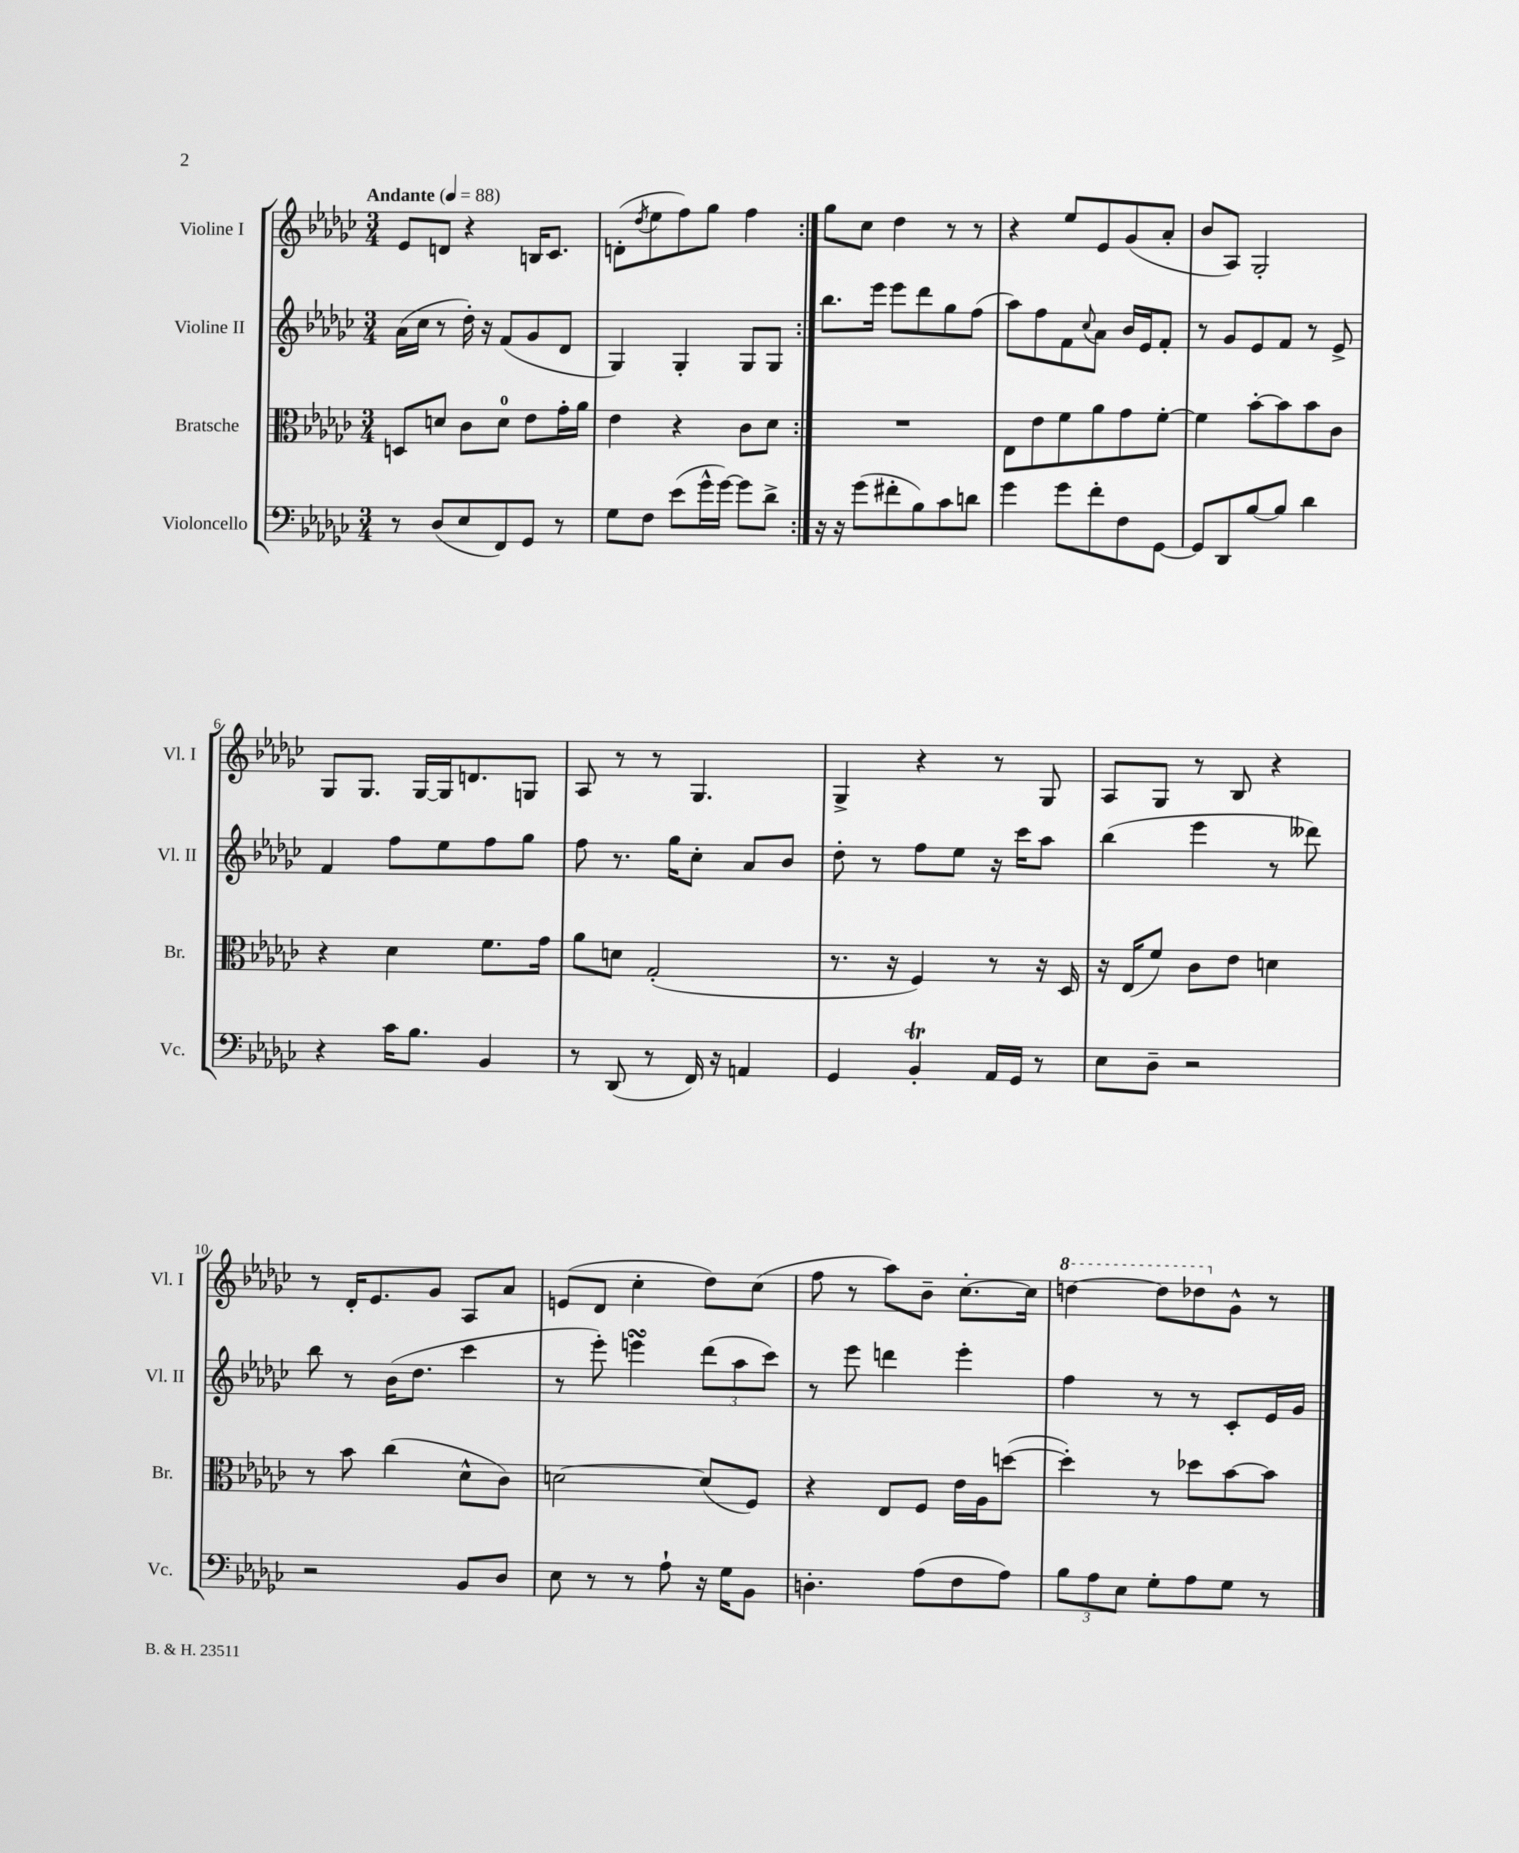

**kern	**kern	**kern	**kern
*staff4	*staff3	*staff2	*staff1
*clefF4	*clefC3	*clefG2	*clefG2
*k[b-e-a-d-g-c-]	*k[b-e-a-d-g-c-]	*k[b-e-a-d-g-c-]	*k[b-e-a-d-g-c-]
*M3/4	*M3/4	*M3/4	*M3/4
*MM88	*MM88	*MM88	*MM88
8r	8D	(16a-	8e-
.	.	16cc-	.
(8D-	8d	8r	8d
8E-	8c-	16dd-')	4r
.	.	16r	.
8FF)	8d	(8f	.
8GG-	8e-	8g-	16B
.	.	.	8.c-
8r	16g-'	8d-	.
.	16a-	.	.
=	=	=	=
8G-	4e-	4G-)	(8d'
.	.	.	8qdd-
8F	.	.	8ee-
(8e-	4r	4G-'	8ff)
16g-^^	.	.	8gg-
[16g-)	.	.	.
8g-]	8c-	8G-	4ff
8d-^	8d-	8G-	.
=:|!	=:|!	=:|!	=:|!
16r	2.r	8.bb-	8gg-
16r	.	.	.
(8g-	.	.	8cc-
.	.	16eee-	.
8f#'	.	8eee-	4dd-
8B-)	.	8ddd-	.
8c-	.	8gg-	8r
8d	.	(8ff	8r
=	=	=	=
4g-	8E-	8aa-)	4r
.	8e-	8ff	.
8g-	8f	8f	8ee-
.	.	8qqcc-	.
8f'	8a-	8a-	8e-
8F	8g-	16b-	(8g-
.	.	16e-	.
[8GG-	[8f'	8f'	8a-'
=	=	=	=
8GG-]	4f]	8r	8b-
8DD-	.	8g-	8A-)
[8B-	[8b-'	8e-	2G-'
8B-]	8b-]	8f	.
4d-	8b-	8r	.
.	8c-	8e-^	.
=	=	=	=
4r	4r	4f	8G-
.	.	.	8.G-
16c-	4d-	8ff	.
8.B-	.	.	[16G-
.	.	8ee-	16G-]
.	.	.	8.d
4BB-	8.f	8ff	.
.	.	8gg-	8G
.	16g-	.	.
=	=	=	=
8r	8a-	8ff	8A-
(8DD-	8d	8.r	8r
8r	(2G-'	.	8r
.	.	16gg-	.
16FF)	.	8cc-'	4.G-
16r	.	.	.
4AA	.	8a-	.
.	.	8b-	.
=	=	=	=
4GG-	8.r	8dd-'	4G-^
.	.	8r	.
.	16r	.	.
4BB-'	4F)	8ff	4r
.	.	8ee-	.
16AA-	8r	16r	8r
16GG-	.	16ccc-	.
8r	16r	8aa-	8G-
.	16D-	.	.
=	=	=	=
8E-	16r	(4bb-	8A-
.	(16E-	.	.
8D-~	8f)	.	8G-
2r	8c-	4eee-	8r
.	8e-	.	8B-
.	4d	8r	4r
.	.	8ddd--)	.
=	=	=	=
2r	8r	8bb-	8r
.	8b-	8r	16d-'
.	.	.	8.e-
.	(4cc-	(16b-	.
.	.	8.dd-	.
.	.	.	8g-
8BB-	8d-^^	4ccc-	8A-
8D-	8c-)	.	8a-
=	=	=	=
8E-	[2d	8r	(8e
8r	.	8eee-')	8d-
8r	.	4eee	4cc-'
8A-`	.	.	.
16r	(8d]	(12ddd-	8dd-)
16G-	.	.	.
.	.	12aa-	.
8BB-	8F)	.	(8cc-
.	.	12ccc-)	.
=	=	=	=
4.D'	4r	8r	8ff
.	.	8eee-	8r
.	8E-	4ddd	8aa-)
(8A-	8F	.	8b-~
8F	16e-	4eee-'	[8.cc-'
.	16A-	.	.
8A-)	([8dd	.	.
.	.	.	16cc-]
=	=	=	=
12B-	4dd'])	4ff	[4ddd
12A-	.	.	.
12E-	.	.	.
8G-'	8r	8r	8ddd]
8A-	8dd-	8r	8ddd-
8G-	[8b-	8c-'	8g-^^
8r	8b-]	16e-	8r
.	.	16g-	.
==	==	==	==
*-	*-	*-	*-
